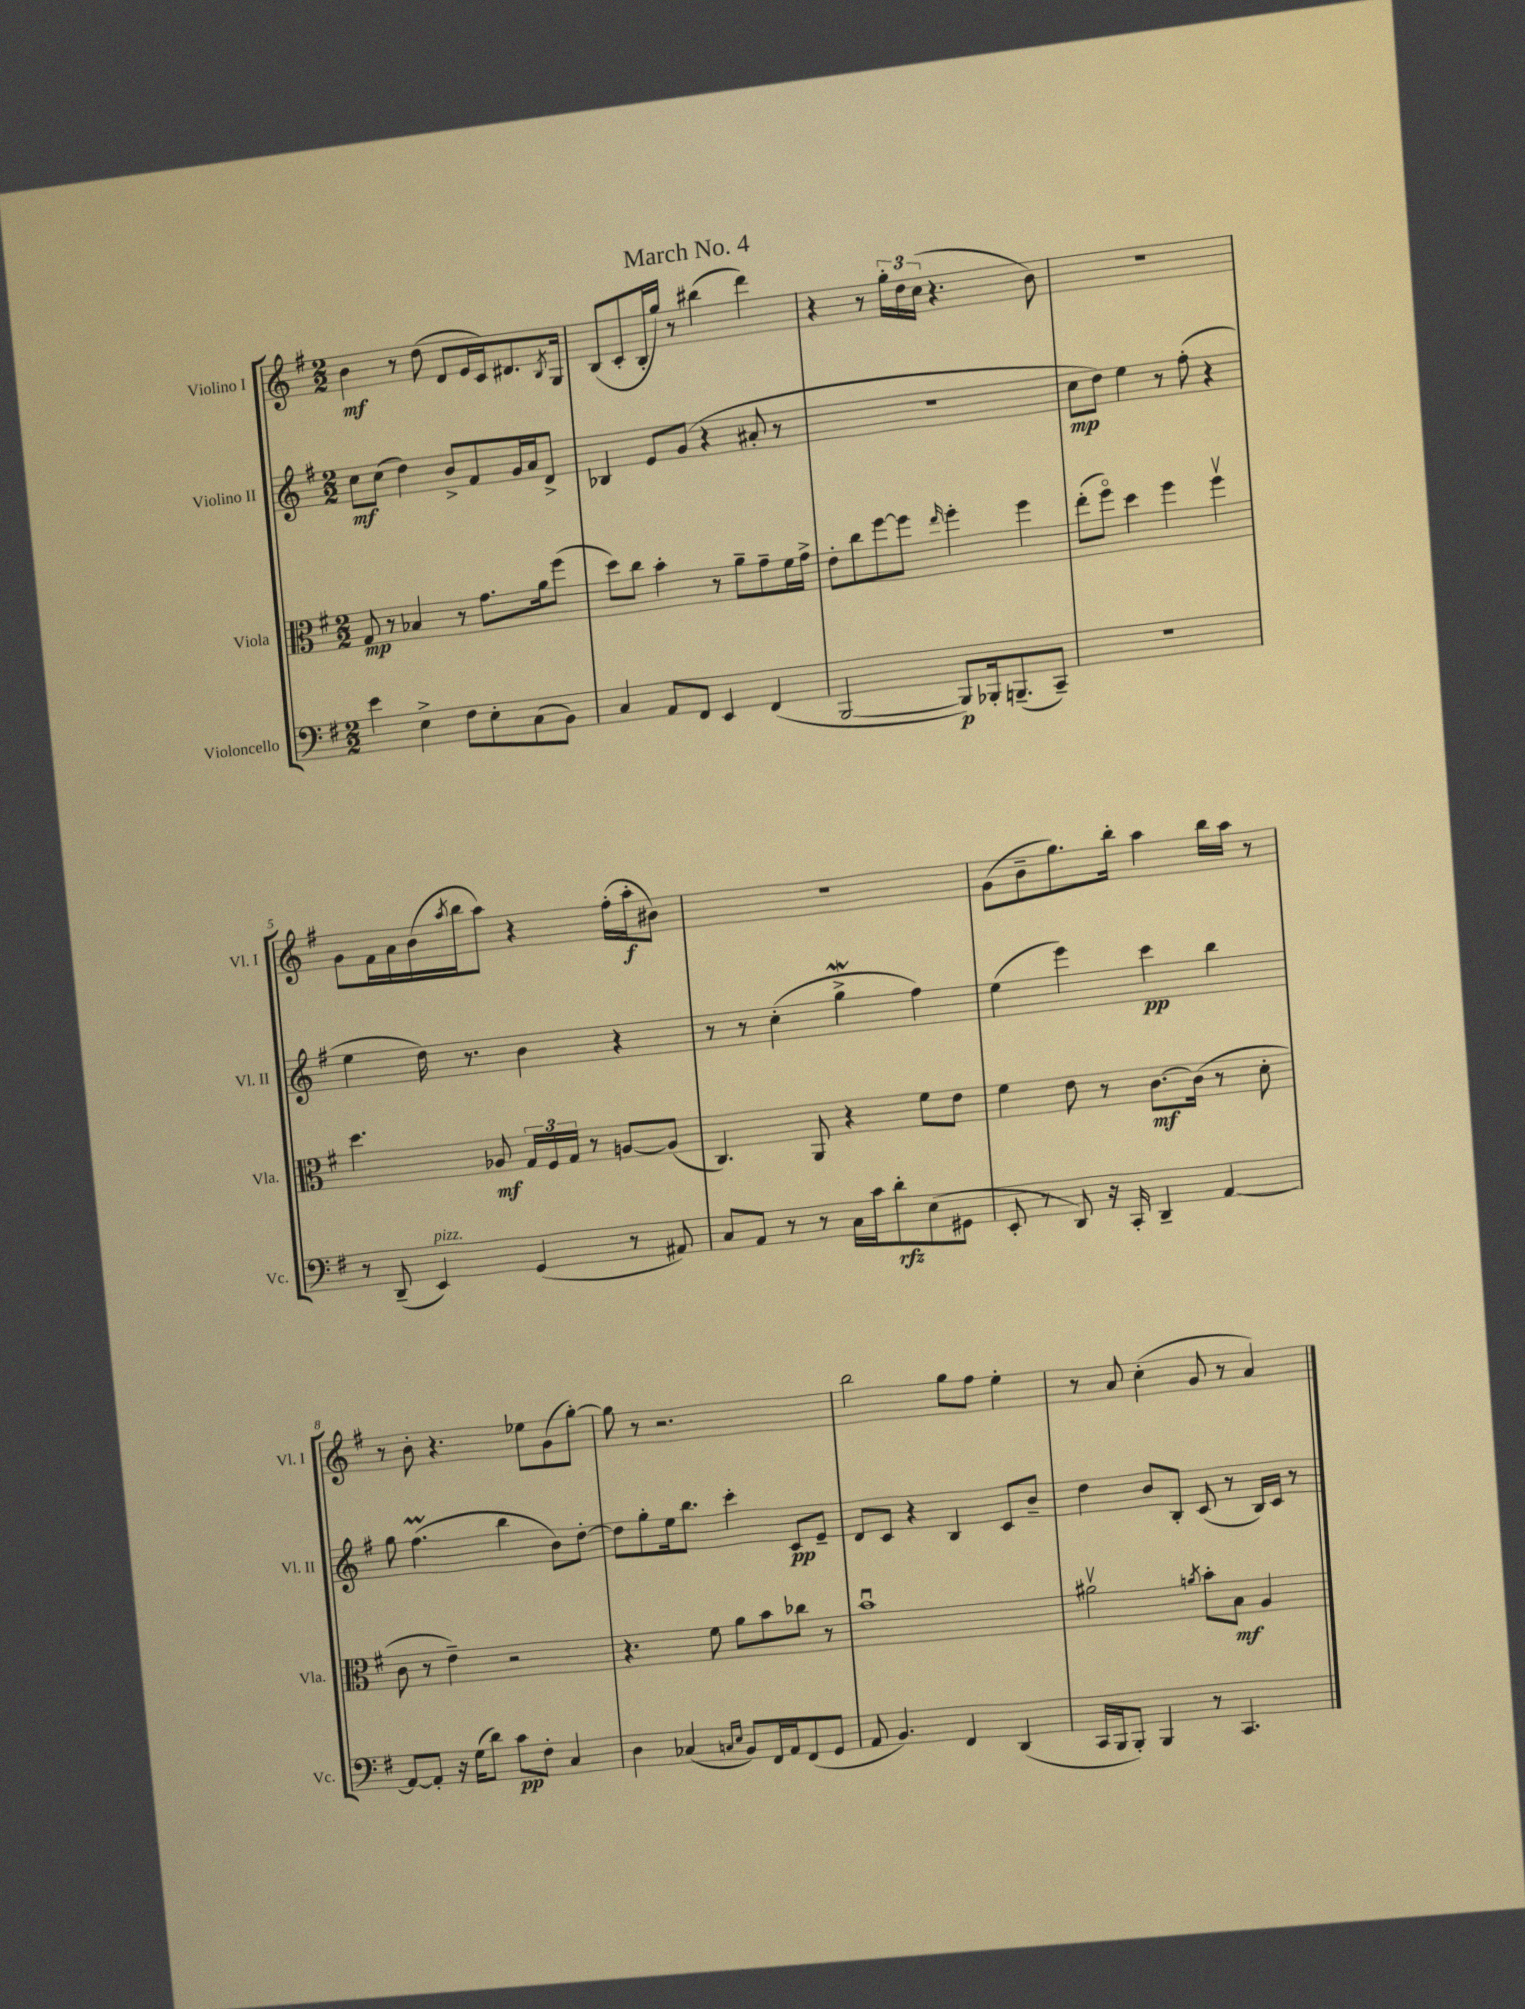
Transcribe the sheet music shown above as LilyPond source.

\header { title = "March No. 4" }
<<
\new StaffGroup <<
\new Staff = "s0" \with { instrumentName = "Violino I" shortInstrumentName = "Vl. I" } {
    \clef treble \key g \major \numericTimeSignature \time 2/2
    b'4\mf r8 d''8( d'8 e'16 c'16) dis'8. \acciaccatura { b8 } g16 |
    b8( c'8-. b16-. g''16) r8 bis''4( d'''4) |
    r4 r8 \tuplet 3/2 { g''16-. d''16 c''16( } r4. b'8) |
    R1 |
    g'8 fis'16 a'16 b'16( \acciaccatura { a''8 } b''16 a''8) r4 fis''16-.( a''16-.\f bis'8) |
    R1 |
    g'8( b'8-- g''8.) b''16-. a''4 b''16 a''16 r8 |
    r8 b'8-. r4. ees''8 g'8( g''8~-.) |
    g''8 r8 r2. |
    b''2 g''8 fis''8 e''4-. |
    r8 a'8 c''4-.( g'8 r8 a'4) \bar "|." |
}
\new Staff = "s1" \with { instrumentName = "Violino II" shortInstrumentName = "Vl. II" } {
    \clef treble \key g \major \numericTimeSignature \time 2/2
    c''8\mf c''8( d''4) b'8-> fis'8 g'16 a'16 d'8-> |
    bes4 e'8 g'8( r4 ais'8-. r8 |
    r1 |
    c''8\mp d''8) e''4 r8 fis''8-.( r4 |
    e''4 d''16) r8. b'4 r4 |
    r8 r8 c''4-.( g''4->\mordent fis''4) |
    e''4( e'''4) c'''4\pp b''4 |
    g''8 fis''4.\prall( b''4 b'8) d''8~-. |
    d''8 g''8-. e''16 b''8. c'''4-. c'8\pp e'8-- |
    d'8 c'8 r4 b4 c'8 b'8-- |
    d''4 b'8 b8-. c'8( r8 b16) c'16 r8 \bar "|." |
}
\new Staff = "s2" \with { instrumentName = "Viola" shortInstrumentName = "Vla." } {
    \clef alto \key g \major \numericTimeSignature \time 2/2
    g8\mp r8 bes4 r8 g'8. a'16 fis''8( |
    d''8) c''8 b'4-. r8 a'8-- g'8-- fis'16 g'16-> |
    e'8-. c''8 fis''8~ fis''8 \grace { e''16 } fis''4-. fis''4 |
    e''8-.( fis''8\flageolet) d''4 fis''4 fis''4\upbow |
    d''4. aes8\mf \tuplet 3/2 { g16 fis16 g16 } r8 a8~ a8( |
    c4.) a,8 r4 fis'8 e'8 |
    fis'4 e'8 r8 c'8.~\mf c'16( r8 d'8-. |
    c'8 r8 e'4--) r2 |
    r4. fis'8 a'8 b'8 ces''8 r8 |
    b'1\downbow |
    ais'2\upbow \acciaccatura { a'8 } b'8-. b8\mf a4 \bar "|." |
}
\new Staff = "s3" \with { instrumentName = "Violoncello" shortInstrumentName = "Vc." } {
    \clef bass \key g \major \numericTimeSignature \time 2/2
    e'4 e4-> fis8 e8-. c8( b,8) |
    c4 a,8 fis,8 e,4 fis,4( |
    b,,2~ b,,8\p) bes,,16-. b,,8.--( c,8--) |
    R1 |
    r8 d,8--( e,4^\markup { \italic "pizz." }) g,4( r8 ais,8) |
    c8 a,8 r8 r8 c16 c'16 d'8-.\rfz e8( gis,8 |
    e,8-. r8 d,8) r16 c,16-. d,4-- a,4~ |
    a,8~ a,8-. r16 g16( d'8) c'8\pp fis8-. c4 |
    d4 ces4( \grace { c16 e16 } b,8) fis,16 a,16 fis,8( g,8 |
    a,8 b,4.) fis,4 d,4( |
    c,16 b,,16 b,,8-.) b,,4 r8 c,4. \bar "|." |
}
>>
>>
